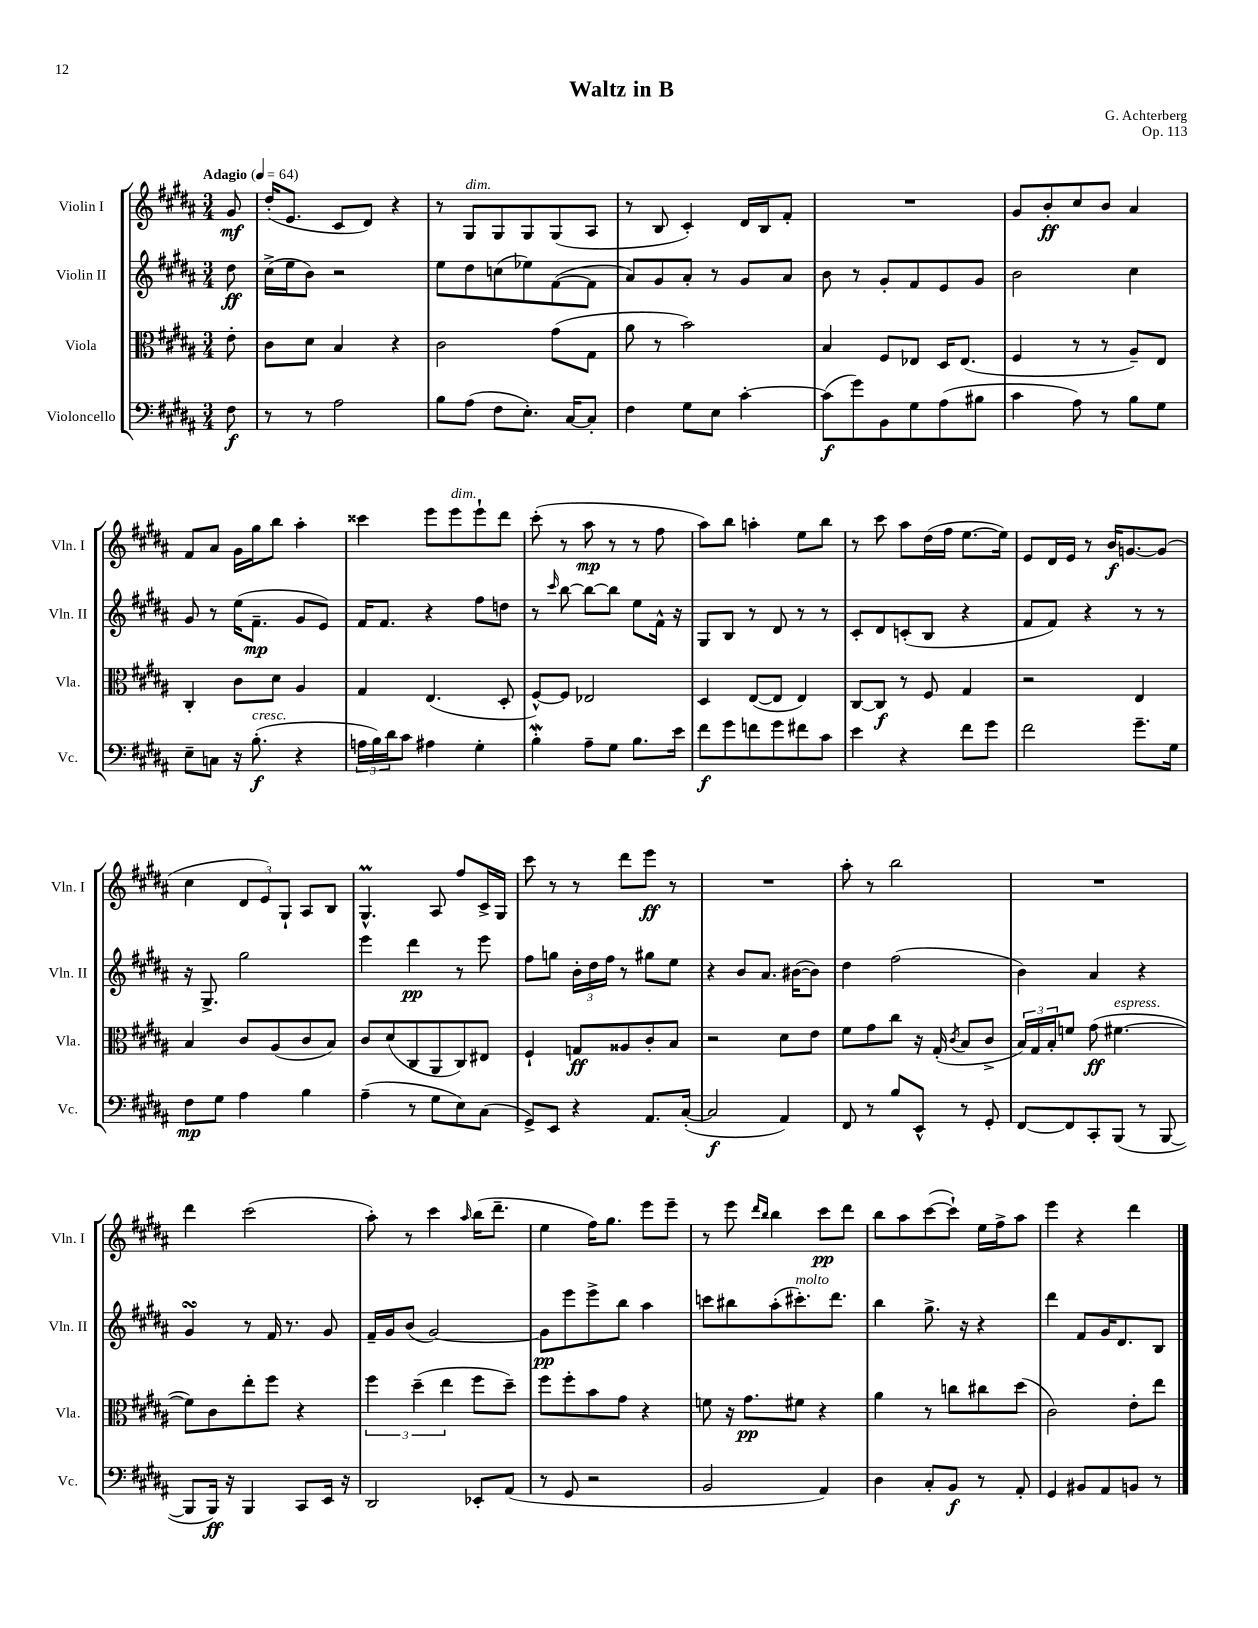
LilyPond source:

\header { title = "Waltz in B" composer = "G. Achterberg" opus = "Op. 113" }
<<
\new StaffGroup <<
\new Staff = "s0" \with { instrumentName = "Violin I" shortInstrumentName = "Vln. I" } {
    \clef treble \key b \major \numericTimeSignature \time 3/4 \partial 8 \tempo "Adagio" 4 = 64
    gis'8\mf |
    dis''16-.( e'8. cis'8 dis'8) r4 |
    r8 gis8^\markup { \italic "dim." } gis8 gis8 gis8( ais8 |
    r8 b8 cis'4-.) dis'16 b16 fis'8-. |
    R2. |
    gis'8 b'8-.\ff cis''8 b'8 ais'4 |
    fis'8 ais'8 gis'16 gis''16 b''8 ais''4-. |
    cisis'''4 e'''8 e'''8^\markup { \italic "dim." } e'''8-! dis'''8 |
    cis'''8-.( r8 ais''8\mp r8 r8 fis''8 |
    ais''8) b''8 a''4-. e''8 b''8 |
    r8 cis'''8 ais''8 dis''16( fis''16 e''8.~ e''16) |
    e'8 dis'16 e'16 r8 b'16\f g'8.~ g'8( |
    cis''4 \tuplet 3/2 { dis'8 e'8) gis8-! } ais8 b8 |
    gis4.-^\prall ais8 fis''8 cis'16-> gis16 |
    cis'''8 r8 r8 dis'''8 e'''8\ff r8 |
    R2. |
    ais''8-. r8 b''2 |
    R2. |
    dis'''4 cis'''2( |
    ais''8-.) r8 cis'''4 \grace { ais''16 } b''16( dis'''8.-- |
    e''4 fis''16) gis''8. e'''8 e'''8-- |
    r8 e'''8 \grace { dis'''16 b''16 } b''4 cis'''8\pp dis'''8 |
    b''8 ais''8 cis'''8~( cis'''8-!) e''16 fis''16-> ais''8 |
    e'''4 r4 dis'''4 \bar "|." |
}
\new Staff = "s1" \with { instrumentName = "Violin II" shortInstrumentName = "Vln. II" } {
    \clef treble \key b \major \numericTimeSignature \time 3/4 \partial 8
    dis''8\ff |
    cis''16->( e''16 b'8) r2 |
    e''8 dis''8 c''8( ees''8) fis'8~( fis'8 |
    ais'8) gis'8 ais'8-. r8 gis'8 ais'8 |
    b'8 r8 gis'8-. fis'8 e'8 gis'8 |
    b'2 cis''4 |
    gis'8 r8 e''16( fis'8.--\mp gis'8 e'8) |
    fis'16 fis'8. r4 fis''8 d''8 |
    r8 \grace { cis'''16 } b''8~ b''8~ b''8 e''8 fis'16-^ r16 |
    gis8 b8 r8 dis'8 r8 r8 |
    cis'8-. dis'8 c'8-.( b8 r4 |
    fis'8 fis'8) r4 r8 r8 |
    r16 gis8.-> gis''2 |
    e'''4 dis'''4\pp r8 e'''8 |
    fis''8 g''8 \tuplet 3/2 { b'16-. dis''16 fis''16 } r8 gis''8 e''8 |
    r4 b'8 ais'8. bis'16~( bis'8) |
    dis''4 fis''2( |
    b'4) ais'4 r4 |
    gis'4\turn r8 fis'16 r8. gis'8 |
    fis'16-- gis'16 b'8( gis'2~) |
    gis'8\pp e'''8 e'''8-> b''8 ais''4 |
    c'''8 bis''8 ais''8-.( cis'''8.-.^\markup { \italic "molto" }) dis'''8. |
    b''4 gis''8.-> r16 r4 |
    dis'''4 fis'8 gis'16 dis'8. b8 \bar "|." |
}
\new Staff = "s2" \with { instrumentName = "Viola" shortInstrumentName = "Vla." } {
    \clef alto \key b \major \numericTimeSignature \time 3/4 \partial 8
    e'8-. |
    cis'8 dis'8 b4 r4 |
    cis'2 gis'8( gis8 |
    ais'8 r8 b'2) |
    b4 fis8 ees8 dis16 ees8.( |
    fis4 r8 r8 ais8--) e8 |
    cis4-. cis'8 dis'8 ais4 |
    gis4 e4.( dis8-. |
    fis8~-^) fis8 ees2 |
    dis4 e8~( e8 e4) |
    cis8~ cis8\f r8 fis8 gis4 |
    r2 e4 |
    b4 cis'8 ais8( cis'8 b8) |
    cis'8 dis'8( cis8 ais,8 cis8) eis8 |
    fis4-! g8\ff aisis8 cis'8-. b8 |
    r2 dis'8 e'8 |
    fis'8 gis'8 cis''8 r16 gis16-.( \acciaccatura { cis'8 } b8 cis'8-> |
    \tuplet 3/2 { b16) gis16 b16-. } f'8 gis'8\ff( fis'4.~^\markup { \italic "espress." } |
    fis'8) cis'8 e''8-. fis''8 r4 |
    \tuplet 3/2 { fis''4 dis''4--( e''4 } fis''8 dis''8--) |
    fis''8 fis''8-. b'8 gis'8 r4 |
    f'8 r16 gis'8.\pp fis'8 r4 |
    ais'4 r8 c''8 cis''8 dis''8( |
    cis'2) e'8-. e''8 \bar "|." |
}
\new Staff = "s3" \with { instrumentName = "Violoncello" shortInstrumentName = "Vc." } {
    \clef bass \key b \major \numericTimeSignature \time 3/4 \partial 8
    fis8\f |
    r8 r8 ais2 |
    b8 ais8( fis8 e8.-.) cis16~ cis8-. |
    fis4 gis8 e8 cis'4~-. |
    cis'8\f( gis'8) b,8 gis8 ais8( bis8 |
    cis'4 ais8) r8 b8 gis8 |
    e8-- c8 r16 b8.-.\f^\markup { \italic "cresc." }( r4 |
    \tuplet 3/2 { a16 b16) dis'16 } cis'8 ais4 gis4-. |
    b4-.\mordent ais8-- gis8 b8. e'16 |
    fis'8\f gis'8 f'8 gis'8 fis'8 cis'8 |
    e'4 r4 fis'8 gis'8 |
    fis'2 gis'8.-- gis16 |
    fis8\mp gis8 ais4 b4 |
    ais4--( r8 gis8 e8) cis8( |
    gis,8->) e,8 r4 ais,8. cis16~-.( |
    cis2\f ais,4) |
    fis,8 r8 b8 e,8-^ r8 gis,8-. |
    fis,8~ fis,8 cis,8-. b,,8( r8 b,,8~ |
    b,,8 b,,16\ff) r16 b,,4 cis,8 e,16 r16 |
    dis,2 ees,8-. ais,8( |
    r8 gis,8 r2 |
    b,2 ais,4) |
    dis4 cis8-. b,8\f r8 ais,8-. |
    gis,4 bis,8 ais,8 b,8 r8 \bar "|." |
}
>>
>>
\layout { \context { \Score \remove "Bar_number_engraver" } }
